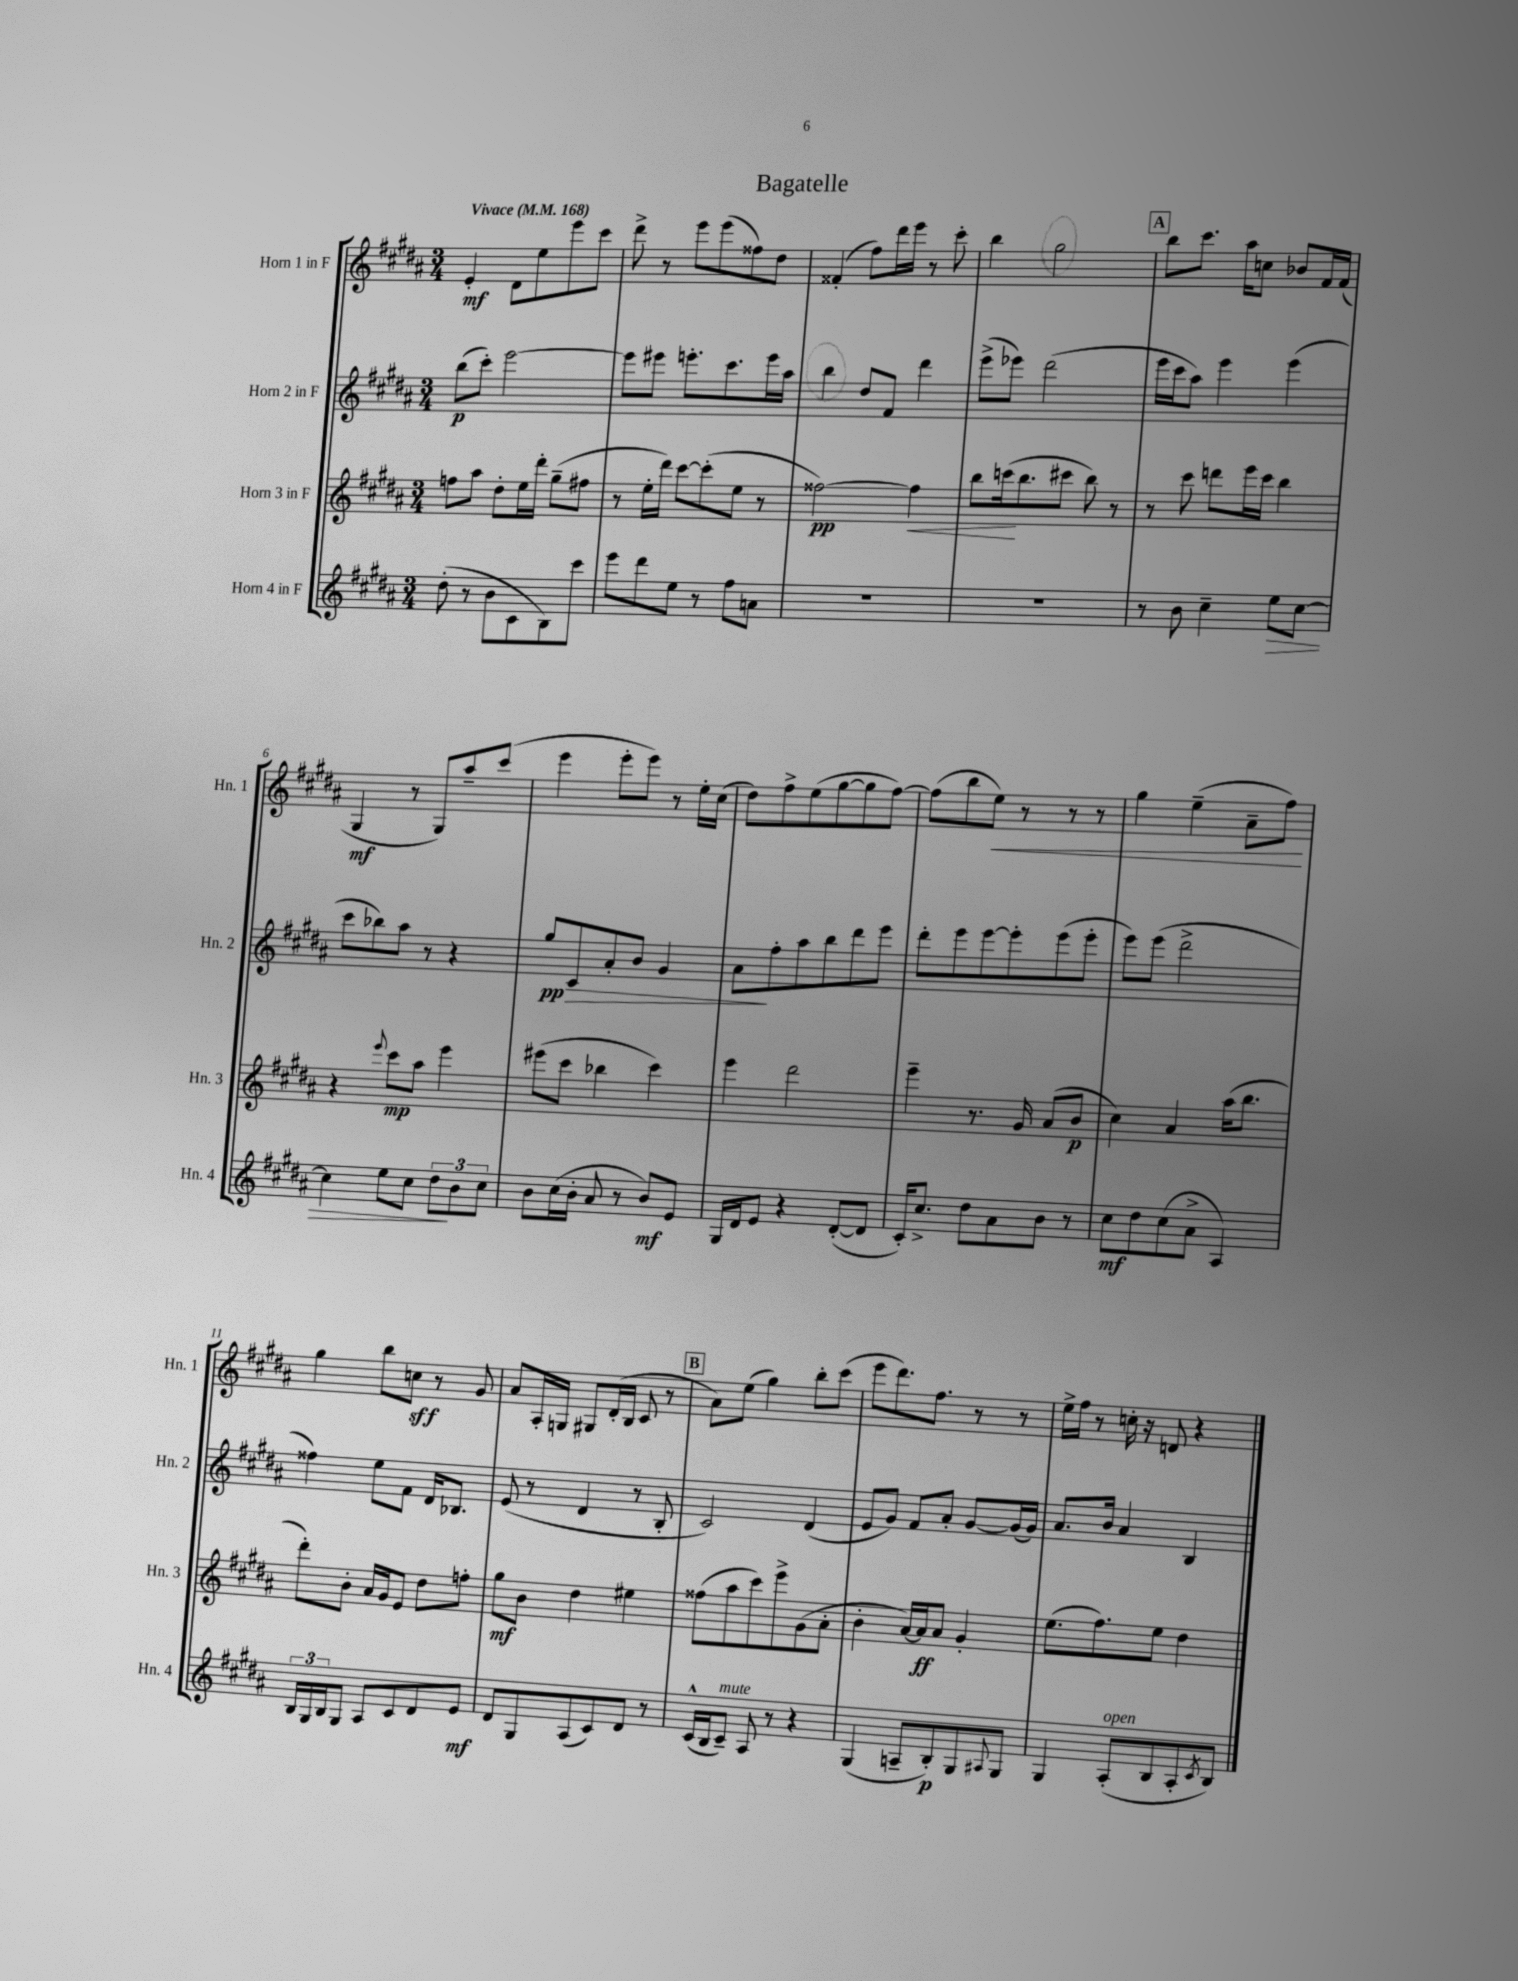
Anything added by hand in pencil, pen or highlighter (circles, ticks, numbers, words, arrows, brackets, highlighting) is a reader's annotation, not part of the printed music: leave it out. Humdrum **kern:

**kern	**dynam	**kern	**dynam	**kern	**dynam	**kern	**dynam
*part4	*part4	*part3	*part3	*part2	*part2	*part1	*part1
*staff4	*staff4	*staff3	*staff3	*staff2	*staff2	*staff1	*staff1
*I"Horn 4 in F	*	*I"Horn 3 in F	*	*I"Horn 2 in F	*	*I"Horn 1 in F	*
*I'Hn. 4	*	*I'Hn. 3	*	*I'Hn. 2	*	*I'Hn. 1	*
*clefG2	*	*clefG2	*	*clefG2	*	*clefG2	*
*k[f#c#g#d#a#]	*	*k[f#c#g#d#a#]	*	*k[f#c#g#d#a#]	*	*k[f#c#g#d#a#]	*
*M3/4	*	*M3/4	*	*M3/4	*	*M3/4	*
*MM168	*	*MM168	*	*MM168	*	*MM168	*
=1	=1	=1	=1	=1	=1	=1	=1
!	!	!	!	!	!	!LO:TX:a:B:t=Vivace	!
(8dd#'\	.	8ffn\L	.	(8bb\L	p	4e'/	mf
8r	.	8aa#\J	.	8ccc#'\J)	.	.	.
8b\L	.	8dd#'\L	.	[2eee\	.	8d#\L	.
8c#\	.	16ee\L	.	.	.	8ee\	.
.	.	16ddd#'\JJ	.	.	.	.	.
8B\)	.	(8gg#~\L	.	.	.	8eee\	.
8ccc#\J	.	8ff#X\J	.	.	.	8ccc#\J	.
=2	=2	=2	=2	=2	=2	=2	=2
8eee\L	.	8r	.	8eee\L]	.	8ddd#^\	.
8ddd#\	.	16ee'\LL	.	8eee#X\J	.	8r	.
.	.	16ddd#\JJ)	.	.	.	.	.
8ee\J	.	[8ccc#\L	.	8.eeen'\L	.	8eee\L	.
8r	.	(8ccc#'\]	.	.	.	(8eee\	.
.	.	.	.	8.ccc#\	.	.	.
8ff#\L	.	8ee\J	.	.	.	8ff##X\)	.
8an\J	.	8r	.	16eee\L	.	8dd#\J	.
.	.	.	.	16aa#\JJ	.	.	.
=3	=3	=3	=3	=3	=3	=3	=3
2.r	.	[2ff##X\)	pp	4bb\	.	(4f##X'/	.
.	.	.	.	8dd#/L	.	8ff#\L)	.
.	.	.	.	8f#/J	.	16ddd#\L	.
.	.	.	.	.	.	16eee\JJ	.
!	!	!	!LO:HP:b	!	!	!	!
.	.	4ff##\]	<	4ddd#\	.	8r	.
.	.	.	.	.	.	8ccc#'\	.
=4	=4	=4	=4	=4	=4	=4	=4
2.r	.	8bb\L	.	(8eee^\L	.	4bb\	.
.	.	(16cccn\k	.	8eee-X\J)	.	.	.
.	.	8.bb\	[	.	.	.	.
.	.	.	.	(2ddd#\	.	2gg#\	.
.	.	8ccc#X\J	.	.	.	.	.
.	.	8bb\)	.	.	.	.	.
.	.	8r	.	.	.	.	.
!!LO:REH:place=s1:t=A
=5	=5	=5	=5	=5	=5	=5	=5
8r	.	8r	.	16eee\LL	.	8bb\L	.
.	.	.	.	16ccc#\J	.	.	.
8b\	.	8ccc#\	.	8aa#\J)	.	8.ccc#\J	.
4cc#~\	.	8dddn\L	.	4eee\	.	.	.
.	.	.	.	.	.	16aa#\KL	.
.	.	16eee\L	.	.	.	8ccn\J	.
.	.	16ccc#\JJ	.	.	.	.	.
!	!LO:HP:b	!	!	!	!	!	!
8ee\L	>	4bb\	.	(4eee\	.	8b-X/L	.
[8cc#\J	.	.	.	.	.	16f#/L	.
.	.	.	.	.	.	(16f#/JJ	.
!!LO:LB:g=z
=6	=6	=6	=6	=6	=6	=6	=6
4cc#\]	.	4r	.	8ccc#\L	.	4G#/	mf
.	.	.	.	8bb-X\)	.	.	.
.	.	8qqeee/	.	.	.	.	.
8ee\L	.	8ccc#\L	mp	8aa#\J	.	8r	.
8cc#\J	.	8aa#\J	.	8r	.	8G#/L)	.
12dd#\L	.	4eee\	.	4r	.	8aa#~/	.
12b\	]	.	.	.	.	.	.
.	.	.	.	.	.	(8ccc#/J	.
12cc#\J	.	.	.	.	.	.	.
=7	=7	=7	=7	=7	=7	=7	=7
!	!	!	!	!	!LO:HP:b	!	!
8b\L	.	(8eee#X\L	.	8gg#/L	> pp	4eee\	.
(16cc#\L	.	8ccc#\J	.	8c#/	.	.	.
16b'\JJ	.	.	.	.	.	.	.
8a#/	.	4bb-X\	.	8a#'/	.	8eee'\L	.
8r	.	.	.	8b/J	.	8eee\J)	.
8b/L)	mf	4ccc#\)	.	4g#/	.	8r	.
8e/J	.	.	.	.	.	16ee'\LL	.
.	.	.	.	.	.	(16cc#\JJ	.
=8	=8	=8	=8	=8	=8	=8	=8
16G#/LL	.	4eee\	.	8a#\L	.	8dd#\L)	.
16d#/J	.	.	.	.	.	.	.
8e/J	.	.	.	8ff#'\	]	8ff#^\	.
4r	.	2ddd#\	.	8aa#\	.	(8ee\	.
.	.	.	.	8bb\	.	[8gg#\	.
([8d#'/L	.	.	.	8ddd#\	.	8gg#\]	.
8d#/J]	.	.	.	8eee\J	.	[8ff#\J)	.
=9	=9	=9	=9	=9	=9	=9	=9
16c#'/KL)	.	4eee~\	.	8ddd#'\L	.	(8ff#\L]	.
8.cc#^/J	.	.	.	.	.	.	.
.	.	.	.	8eee\	.	8bb\	.
!	!	!	!	!	!	!	!LO:HP:b
8dd#\L	.	8.r	.	[8eee\	.	8ee\J)	<
8a#\	.	.	.	8eee'\]	.	8r	.
.	.	16g#/	.	.	.	.	.
8b\J	.	(8a#/L	.	(8eee\	.	8r	.
8r	.	8b/J	p	8eee'\J	.	8r	.
=10	=10	=10	=10	=10	=10	=10	=10
8cc#\L	mf	4cc#\)	.	8eee\L)	.	4gg#\	.
8dd#\	.	.	.	(8eee\J	.	.	.
(8cc#\	.	4a#/	.	2ddd#^\	.	(4ee~\	.
8a#^\J	.	.	.	.	.	.	.
4A#/)	.	(16aa#\KL	.	.	.	8a#~\L	.
.	.	8.bb\J	.	.	.	.	.
.	.	.	.	.	.	8ff#\J)	.
.	.	.	.	.	.	.	[
!!LO:LB:g=z
=11	=11	=11	=11	=11	=11	=11	=11
24B/LL	.	8ddd#'\L)	.	4ff##X\)	.	4gg#\	.
24G#/	.	.	.	.	.	.	.
24B/J	.	.	.	.	.	.	.
8G#/J	.	8b'\J	.	.	.	.	.
8A#/L	.	16a#/LL	.	8ee\L	.	8bb\L	.
.	.	16g#/J	.	.	.	.	.
8c#/	.	8e/J	.	8f#\J	.	8ccn\J	sff
8d#/	.	8dd#\L	.	16d#/KL	.	8r	.
.	.	.	.	8.B-X/J	.	.	.
8e/J	mf	8ffn'\J	.	.	.	8g#/	.
=12	=12	=12	=12	=12	=12	=12	=12
8d#/L	.	8gg#\L	mf	(8e/	.	8a#/L	.
8G#/	.	8b\J	.	8r	.	16A#'/L	.
.	.	.	.	.	.	16Gn/JJ	.
(8A#/	.	4dd#\	.	4d#/	.	8G#X/L	.
8c#/)	.	.	.	.	.	(16d#'/L	.
.	.	.	.	.	.	16B/JJ	.
8d#/J	.	4ee#X\	.	8r	.	8c#/	.
8r	.	.	.	8B'/	.	8r	.
!!LO:REH:place=s1:t=B
=13	=13	=13	=13	=13	=13	=13	=13
(16c#^^/LL	.	(8ff##X\L	.	2c#/)	.	8a#\L)	.
16B/J	.	.	.	.	.	.	.
!LO:TX:a:i:t=mute	!	!	!	!	!	!	!
8c#~/J)	.	8aa#\	.	.	.	(8ee\J	.
8A#/	.	8ccc#\)	.	.	.	4gg#\)	.
8r	.	8eee^\	.	.	.	.	.
4r	.	(8g#\	.	(4d#/	.	8bb'\L	.
.	.	8a#'\J	.	.	.	(8ccc#\J	.
=14	=14	=14	=14	=14	=14	=14	=14
(4G#/	.	4b'\	.	8e/L	.	8eee\L	.
.	.	.	.	8g#/J)	.	8.ddd#\)	.
8An~/L	.	[16a#/LL)	.	8f#/L	.	.	.
.	.	16a#/J]	ff	.	.	8.ff#\J	.
8B'/)	p	8a#/J	.	8a#'/J	.	.	.
8G#/	.	4g#'/	.	[8g#/L	.	8r	.
8qqA#X/	.	.	.	.	.	.	.
8G#/J	.	.	.	(16g#/L]	.	8r	.
.	.	.	.	16g#/JJ)	.	.	.
=15	=15	=15	=15	=15	=15	=15	=15
4G#/	.	(8.ee\L	.	8.a#/L	.	16ee^\LL	.
.	.	.	.	.	.	16ff#\JJ	.
.	.	.	.	.	.	8r	.
.	.	8.ff#\)	.	16b/Jk	.	.	.
!LO:TX:a:i:t=open	!	!	!	!	!	!	!
(8A#'/L	.	.	.	4a#/	.	16ccn'\	.
.	.	.	.	.	.	16r	.
8B/	.	8ee\J	.	.	.	8dn/	.
8A#'/	.	4dd#\	.	4B/	.	4r	.
8qc#/	.	.	.	.	.	.	.
8B/J)	.	.	.	.	.	.	.
==	==	==	==	==	==	==	==
*-	*-	*-	*-	*-	*-	*-	*-
